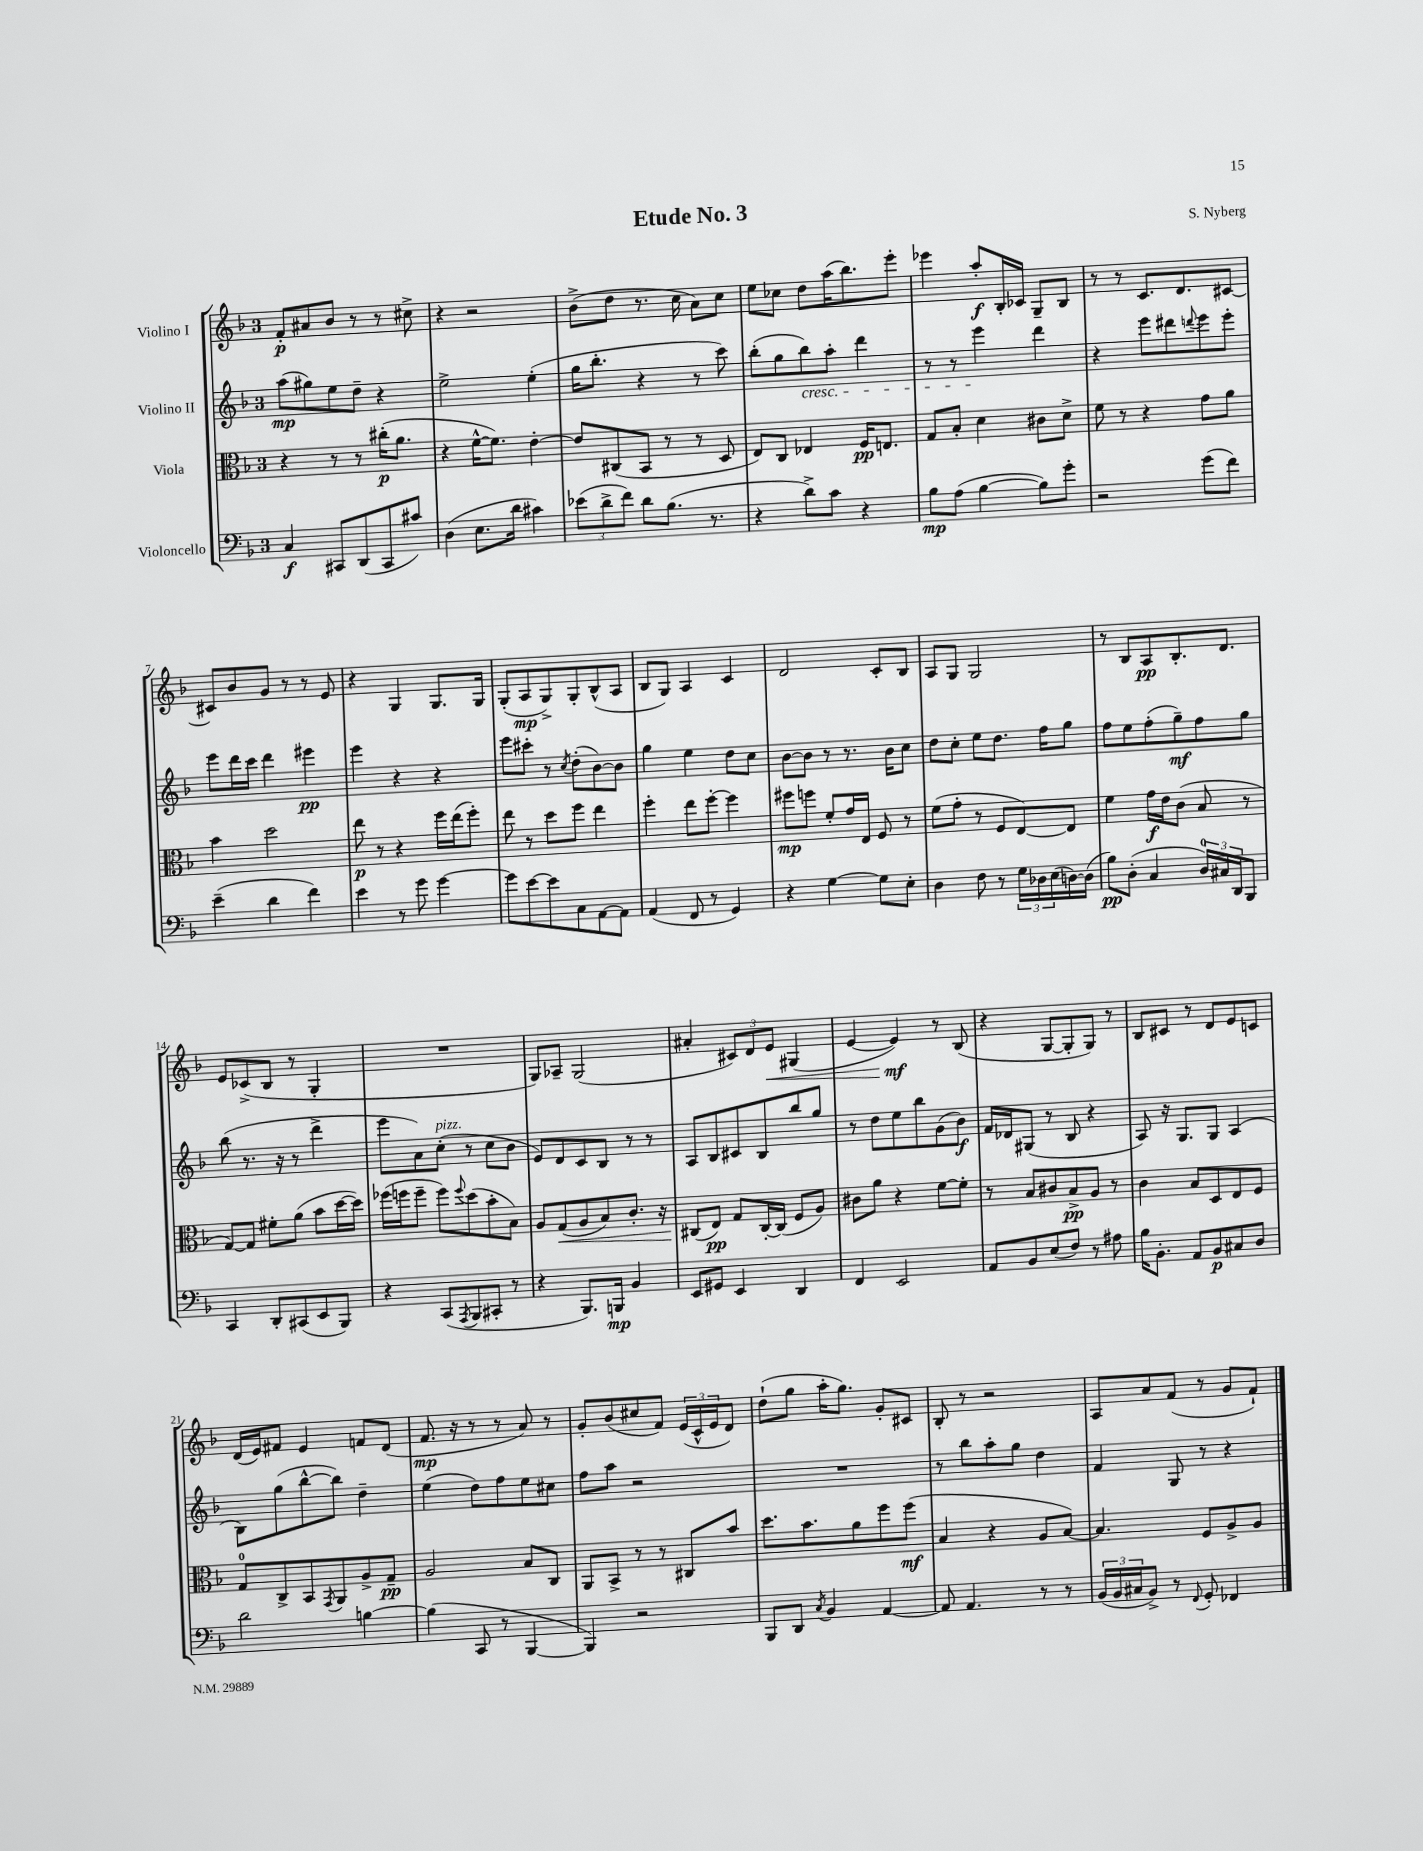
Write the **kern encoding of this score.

**kern	**dynam	**kern	**dynam	**kern	**dynam	**kern	**dynam
*part4	*part4	*part3	*part3	*part2	*part2	*part1	*part1
*staff4	*staff4	*staff3	*staff3	*staff2	*staff2	*staff1	*staff1
*I"Violoncello	*	*I"Viola	*	*I"Violino II	*	*I"Violino I	*
*clefF4	*	*clefC3	*	*clefG2	*	*clefG2	*
*k[b-]	*	*k[b-]	*	*k[b-]	*	*k[b-]	*
*M3/4	*	*M3/4	*	*M3/4	*	*M3/4	*
=1	=1	=1	=1	=1	=1	=1	=1
4C/	f	4r	.	(8aa\L	mp	8f'/L	p
.	.	.	.	8gg#X\)	.	8a#X/	.
8CC#X/L	.	8r	.	8ee\	.	8b-/J	.
(8DD/	.	8r	.	8dd~\J	.	8r	.
8CC#/	.	(16cc#X'\KL	p	4r	.	8r	.
.	.	8.a\J	.	.	.	.	.
8c#X/J)	.	.	.	.	.	8cc#X^\	.
=2	=2	=2	=2	=2	=2	=2	=2
(4D\	.	4r	.	2ee^\	.	4r	.
8.E\L	.	[16f^^\KL	.	.	.	2r	.
.	.	8.f\J])	.	.	.	.	.
16d\Jk	.	.	.	.	.	.	.
4c#X\)	.	[4e'\	.	(4ee'\	.	.	.
=3	=3	=3	=3	=3	=3	=3	=3
(12e-X\L	.	8e/L]	.	16gg\KL	.	(8b-^\L	.
.	.	.	.	8.bb-'\J	.	.	.
12d^\	.	.	.	.	.	.	.
.	.	(8C#X/	.	.	.	8dd\J	.
12f\J)	.	.	.	.	.	.	.
8d\L	.	8BB-/J	.	4r	.	8.r	.
(8.B-\J	.	8r	.	.	.	.	.
.	.	.	.	.	.	16cc\	.
.	.	8r	.	8r	.	8a\L)	.
8.r	.	.	.	.	.	.	.
.	.	8D/	.	8ccc\)	.	8cc\J	.
=4	=4	=4	=4	=4	=4	=4	=4
4r	.	8E/L)	.	(8bb-'\L	.	8ee\L	.
.	.	8C/J	.	8gg\	.	8cc-X\J	.
!	!	!	!	!LO:TX:b:i:t=cresc.	!	!	!
8d^\L)	.	4E-X/	.	8bb-\)	.	8dd\L	.
8c\J	.	.	.	8aa'\J	.	(16aa\K	.
.	.	.	.	.	.	8.bb-\)	.
4r	.	16F/KL	pp	4ddd\	.	.	.
.	.	8.En/J	.	.	.	.	.
.	.	.	.	.	.	8eee'\J	.
=5	=5	=5	=5	=5	=5	=5	=5
8B-\L	mp	8G/L	.	8r	.	4eee-X\	.
(8A\J	.	8B-'/J	.	8r	.	.	.
[4B-\	.	4d\	.	4eee\	.	8aa'/L	f
.	.	.	.	.	.	16B-'/L	.
.	.	.	.	.	.	16c-X/JJ	.
8B-\L])	.	8c#X\L	.	4ddd\	.	8G~/L	.
8g'\J	.	8d^\J	.	.	.	8B-/J	.
=6	=6	=6	=6	=6	=6	=6	=6
2r	.	8f\	.	4r	.	8r	.
.	.	8r	.	.	.	8r	.
.	.	4r	.	8eee\L	.	8.c/L	.
.	.	.	.	8ddd#X\	.	.	.
.	.	.	.	.	.	8.d/	.
.	.	.	.	8qqdddn/	.	.	.
(8g\L	.	8g\L	.	8eee\	.	.	.
8f\J)	.	8a\J	.	8eee'\J	.	[8c#X/J	.
!!LO:LB:g=z
=7	=7	=7	=7	=7	=7	=7	=7
(4e~\	.	4b-\	.	8eee\L	.	8c#X/L]	.
.	.	.	.	16ddd\L	.	8b-/	.
.	.	.	.	16ccc\JJ	.	.	.
4d\	.	2dd\	.	4ddd\	.	8g/J	.
.	.	.	.	.	.	8r	.
4f\)	.	.	.	4eee#X\	pp	8r	.
.	.	.	.	.	.	8e/	.
=8	=8	=8	=8	=8	=8	=8	=8
4e\	.	8ee\	p	4eee\	.	4r	.
.	.	8r	.	.	.	.	.
8r	.	4r	.	4r	.	4G/	.
8g\	.	.	.	.	.	.	.
[4g\	.	16ff\LL	.	4r	.	8.G/L	.
.	.	(16ee\J	.	.	.	.	.
.	.	8ff'\J)	.	.	.	.	.
.	.	.	.	.	.	16G/Jk	.
=9	=9	=9	=9	=9	=9	=9	=9
8g\L]	.	8ee\	.	8eee\L	.	(8G'/L	.
[8e\	.	8r	.	8ccc#X'\J	.	8A/	mp
8e\]	.	8dd\L	.	8r	.	8G^/)	.
.	.	.	.	8qcc/	.	.	.
8C\	.	8ff\J	.	(8dd'\L	.	8G'/	.
[8AA\	.	4ee\	.	[8b-\)	.	(8B-^^/	.
8AA\J]	.	.	.	8b-\J]	.	8A/J	.
=10	=10	=10	=10	=10	=10	=10	=10
(4AA/	.	4ff'\	.	4gg\	.	8B-/L	.
.	.	.	.	.	.	8G/J)	.
8FF/	.	8ee\L	.	4ee\	.	4A/	.
8r	.	[8ff'\J	.	.	.	.	.
4GG/)	.	4ff\]	.	8dd\L	.	4c/	.
.	.	.	.	8cc\J	.	.	.
=11	=11	=11	=11	=11	=11	=11	=11
4r	.	8ff#X\L	mp	[8b-\L	.	2d/	.
.	.	8ffn\J	.	8b-\J]	.	.	.
[4G\	.	8f'/L	.	8r	.	.	.
.	.	16g/L	.	8.r	.	.	.
.	.	16E/JJ	.	.	.	.	.
8G\L]	.	8F/	.	.	.	8c'/L	.
.	.	.	.	16b-\KL	.	.	.
8E'\J	.	8r	.	8cc\J	.	8B-/J	.
=12	=12	=12	=12	=12	=12	=12	=12
4D\	.	(8f\L	.	8dd\L	.	8A/L	.
.	.	8g'\J	.	8cc'\J	.	8G/J	.
8F\	.	8r	.	8ee\L	.	2G/	.
8r	.	8F/L	.	8.dd\J	.	.	.
24G\LL	.	[8E/)	.	.	.	.	.
24D-X\	.	.	.	.	.	.	.
.	.	.	.	16ff\KL	.	.	.
(24E\	.	.	.	.	.	.	.
[16Dn\)	.	8E/J]	.	8gg\J	.	.	.
(16D\JJ]	.	.	.	.	.	.	.
=13	=13	=13	=13	=13	=13	=13	=13
8B-\L)	pp	4f\	.	8ff\L	.	8r	.
(8D'\J	.	.	.	8ee\	.	8B-/L	.
4C/	.	16g\LL	f	(8ff'\	.	8A/	pp
.	.	16e\J	.	.	.	.	.
.	.	(8c\J	.	8gg~\)	mf	8.B-'/	.
24D/LL)	.	8B-/	.	8ff\	.	.	.
24C#X/	.	.	.	.	.	.	.
.	.	.	.	.	.	8.d/J	.
24DD/J	.	.	.	.	.	.	.
8BBB-/J	.	8r	.	8gg\J	.	.	.
!!LO:LB:g=z
=14	=14	=14	=14	=14	=14	=14	=14
4CC/	.	[8G/L)	.	(8bb-\	.	8e/L	.
.	.	8G/J]	.	8.r	.	(8c-X^/	.
8DD'/L	.	8f#X'\L	.	.	.	8B-/J	.
.	.	.	.	16r	.	.	.
(8CC#X/	.	(8a\J	.	8r	.	8r	.
8EE/	.	8b-\L	.	4ddd^\	.	4G'/	.
8BBB-/J)	.	[16dd\L	.	.	.	.	.
.	.	16dd\JJ])	.	.	.	.	.
=15	=15	=15	=15	=15	=15	=15	=15
4r	.	(16ff-X\LL	.	8eee\L	.	2.r	.
.	.	16ffn\J	.	.	.	.	.
.	.	8ff~\J	.	8a\)	.	.	.
!	!	!	!	!LO:TX:a:i:t=pizz.	!	!	!
(8CC/L	.	8ff\L)	.	(8cc'\J	.	.	.
8qAAA/	.	8qqff/	.	.	.	.	.
8BBB-/	.	(8dd\	.	8r	.	.	.
8CC#X'/J	.	8b-'\	.	8cc\L	.	.	.
8r	.	8B-\J)	.	8b-\J	.	.	.
=16	=16	=16	=16	=16	=16	=16	=16
4r	.	8A/L	.	8e/L)	.	8G/L)	.
!	!	!	!LO:HP:b	!	!	!	!
.	.	(8G/	<	8d/	.	8A-X~/J	.
8.BBB-/L)	.	8A/	.	8c/	.	(2G/	.
.	.	8B-/)	.	8B-/J	.	.	.
16BBBn/Jk	mp	.	.	.	.	.	.
4BB-/	.	8.c'/J	.	8r	.	.	.
.	.	.	.	8r	.	.	.
.	.	16r	.	.	.	.	.
=17	=17	=17	=17	=17	=17	=17	=17
8EE/L	.	(8C#X/L	.	8A/L	.	4a#X'/	.
8GG#X/J	.	8E/J)	[ pp	8B-/	.	.	.
4EE/	.	8G/L	.	8c#X/	.	12c#X/L)	.
.	.	.	.	.	.	12d/	.
.	.	[16C#'/L	.	8B-/	.	.	.
!	!	!	!	!	!	!	!LO:HP:b
.	.	.	.	.	.	12e/J	<
.	.	(16C#/JJ]	.	.	.	.	.
4DD/	.	8F/L	.	8bb-/	.	(4G#X/	.
.	.	8A/J)	.	8gg/J	.	.	.
=18	=18	=18	=18	=18	=18	=18	=18
4FF/	.	8c#X\L	.	8r	.	[4e/	.
.	.	8a\J	.	8dd\L	.	.	.
2EE/	.	4r	.	8ee\	.	4e/])	mf
.	.	.	.	8bb-\	.	.	.
.	.	[8f\L	.	(8g\	.	8r	[
.	.	8f'\J]	.	8b-\J)	f	(8B-/	.
=19	=19	=19	=19	=19	=19	=19	=19
8AA/L	.	8r	.	16f/LL	.	4r	.
.	.	.	.	16d-X/J	.	.	.
8BB-/	.	8B-/L	.	(8G#X/J	.	.	.
(8E/	.	8c#X/	.	8r	.	[8G/L	.
8F/J)	.	8B-^/	pp	8B-/	.	8G'/]	.
8r	.	8A/J	.	4r	.	8G/J)	.
8A#X\	.	8r	.	.	.	8r	.
=20	=20	=20	=20	=20	=20	=20	=20
16B-\KL	.	4c\	.	8A/)	.	8B-/L	.
8.BB-'\J	.	.	.	.	.	.	.
.	.	.	.	16r	.	8c#X/J	.
.	.	.	.	8.G/L	.	.	.
8AA/L	.	8B-/L	.	.	.	8r	.
8BB-/	p	8D/	.	8G/J	.	8d/L	.
8C#X/	.	8E/	.	(4A/	.	8e/	.
8D/J	.	8F/J	.	.	.	8cn/J	.
!!LO:LB:g=z
=21	=21	=21	=21	=21	=21	=21	=21
2d\	.	8G/L	.	8B-\L)	.	(16d/LL	.
.	.	.	.	.	.	16e/J)	.
.	.	8C^/	.	(8gg\	.	8f#X/J	.
.	.	8BB-/	.	[8bb-^^\	.	4e/	.
.	.	8qGG/	.	.	.	.	.
.	.	8AA/	.	8bb-\J])	.	.	.
[4Bn\	.	8A^/	.	4dd~\	.	8fn/L	.
.	.	8G~/J	pp	.	.	(8d/J	.
=22	=22	=22	=22	=22	=22	=22	=22
(4B\]	.	2A/	.	(4ee\	.	8.f/	mp
.	.	.	.	.	.	16r	.
8CC/	.	.	.	8dd\L)	.	8r	.
8r	.	.	.	8ff\	.	8r	.
[4BBB-/	.	8B-/L	.	8ee\	.	8a/)	.
.	.	8C/J	.	8cc#X\J	.	8r	.
=23	=23	=23	=23	=23	=23	=23	=23
4BBB-/])	.	8AA/L	.	8ff\L	.	8g'/L	.
.	.	8BB-^/J	.	8aa\J	.	(8b-/	.
2r	.	8r	.	2r	.	8cc#X/	.
.	.	8r	.	.	.	8f/J)	.
.	.	8C#X/L	.	.	.	(24e/LL	.
.	.	.	.	.	.	24c^^/	.
.	.	.	.	.	.	24e/J	.
.	.	8b-/J	.	.	.	8d/J)	.
=24	=24	=24	=24	=24	=24	=24	=24
8BBB-/L	.	8.dd\L	.	2.r	.	(8dd`\L	.
8DD/J	.	.	.	.	.	8gg\J	.
.	.	8.b-\	.	.	.	.	.
8qC/	.	.	.	.	.	.	.
4BB-/	.	.	.	.	.	16aa'\KL	.
.	.	.	.	.	.	8.gg\J)	.
.	.	8a\	.	.	.	.	.
[4AA/	.	8ff\	.	.	.	8g'/L	.
.	.	(8ff\J	mf	.	.	8c#X/J	.
=25	=25	=25	=25	=25	=25	=25	=25
8AA/]	.	4B-/	.	8r	.	8B-'/	.
4.AA/	.	.	.	8bb-\L	.	8r	.
.	.	4r	.	8aa'\	.	2r	.
.	.	.	.	8gg\J	.	.	.
8r	.	8A/L	.	4dd\	.	.	.
8r	.	[8B-/J)	.	.	.	.	.
=26	=26	=26	=26	=26	=26	=26	=26
(24BB-/LL	.	4.B-/]	.	4f/	.	8A/L	.
24BB-/	.	.	.	.	.	.	.
24C#X/J	.	.	.	.	.	.	.
8BB-^/J)	.	.	.	.	.	8a/	.
8r	.	.	.	8G/	.	(8f/J	.
8qqFF/	.	.	.	.	.	.	.
8GG'/	.	8F/L	.	8r	.	8r	.
4FF-X/	.	8A^/	.	4r	.	8g/L	.
.	.	8A/J	.	.	.	8f`/J)	.
==	==	==	==	==	==	==	==
*-	*-	*-	*-	*-	*-	*-	*-
